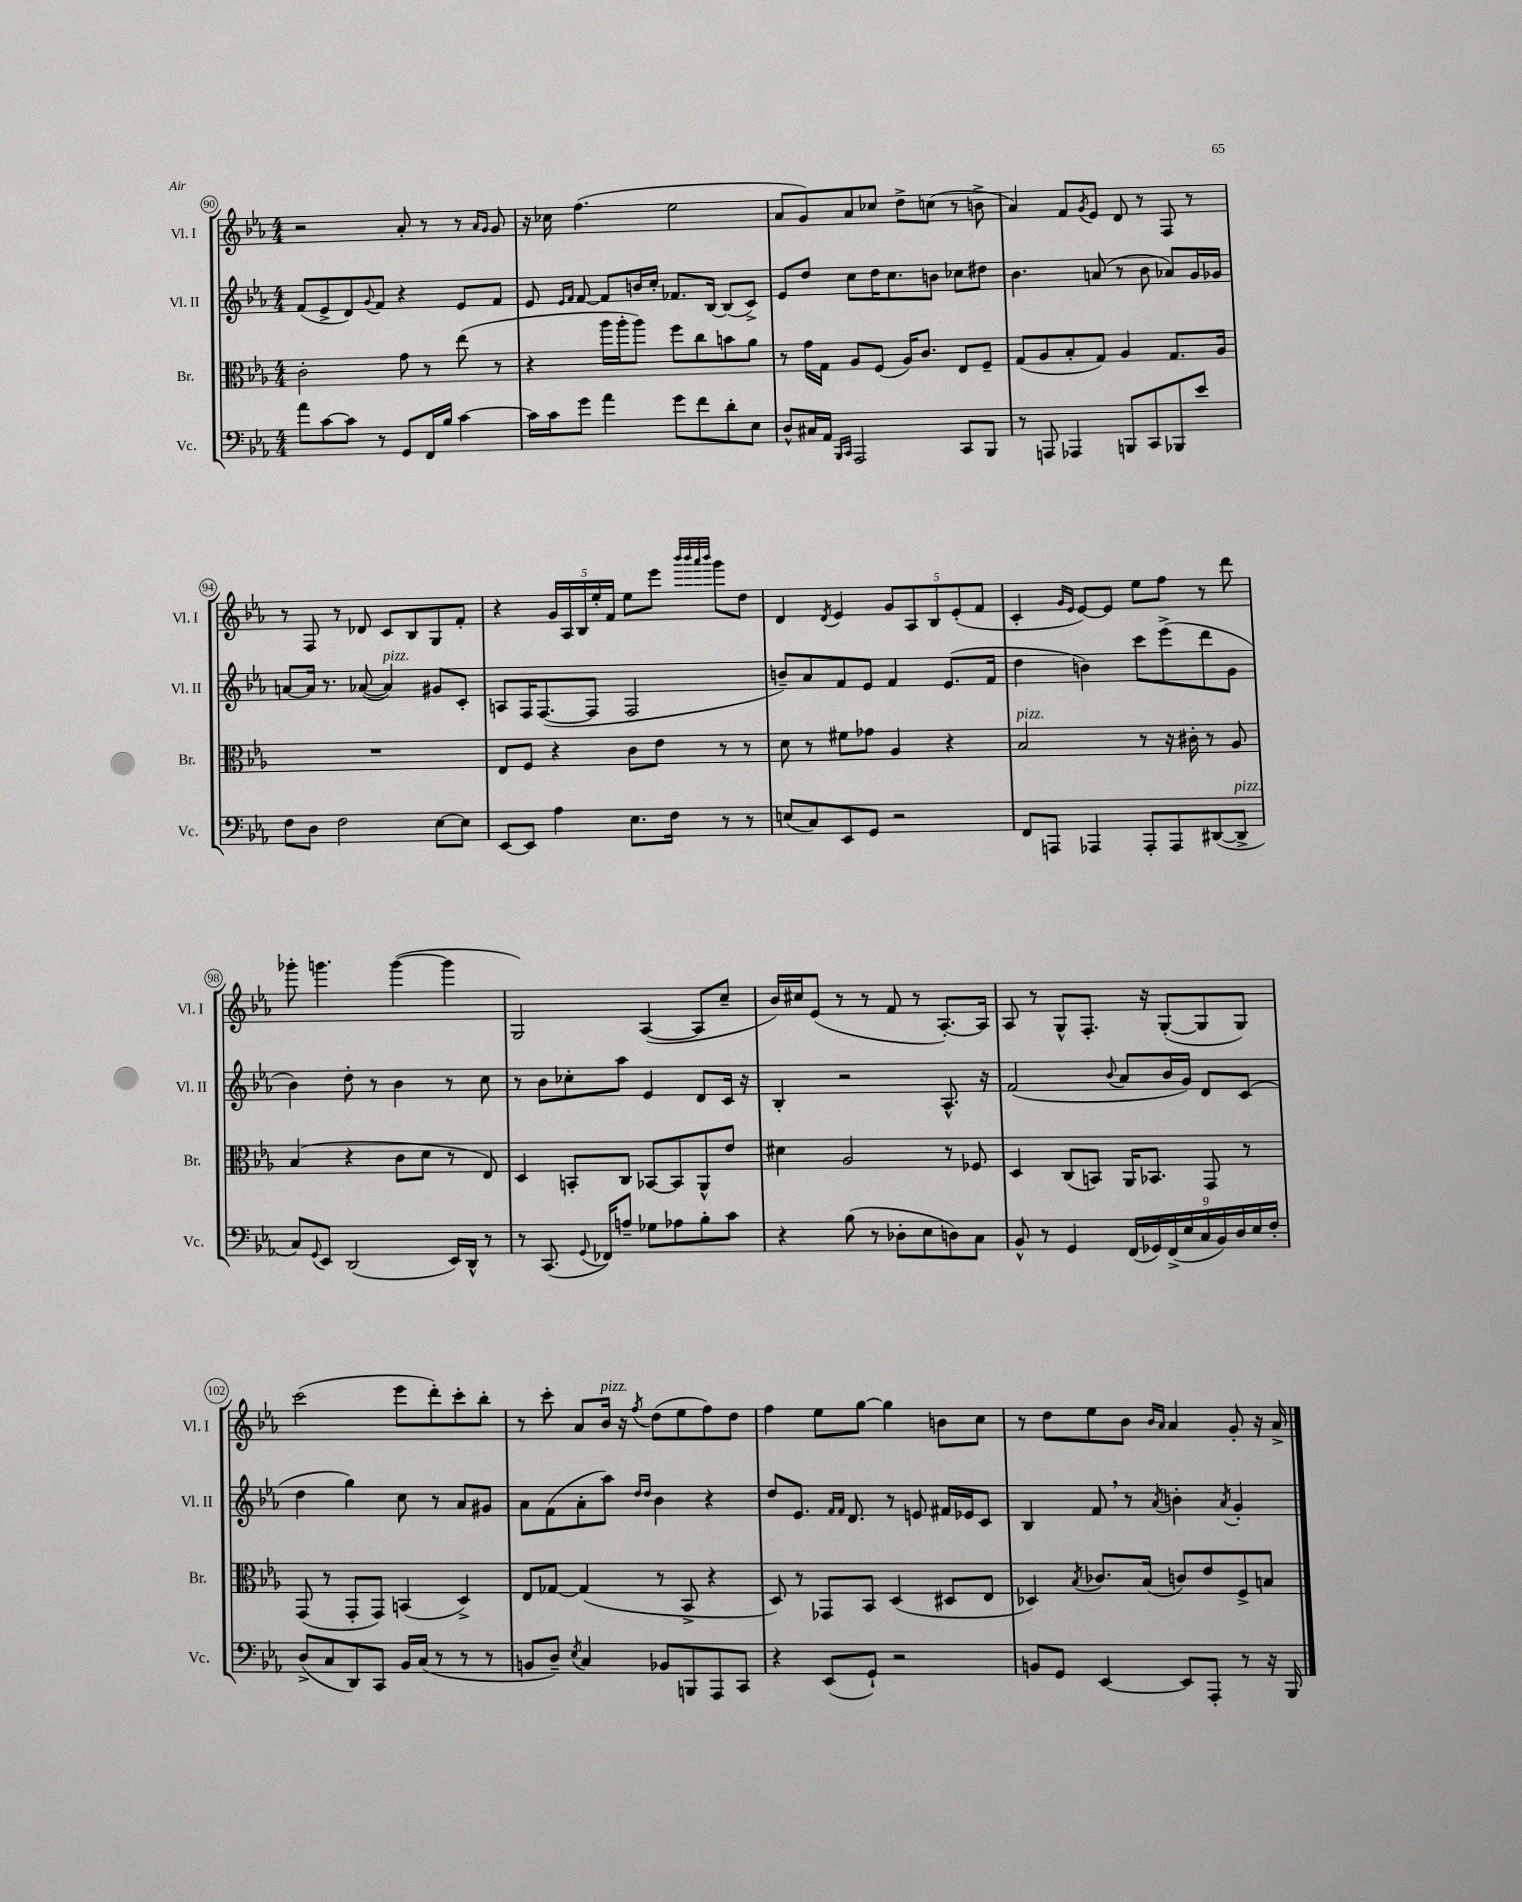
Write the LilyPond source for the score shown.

<<
\new StaffGroup <<
\new Staff = "s0" \with { instrumentName = "Vl. I" shortInstrumentName = "Vl. I" } {
    \clef treble \key ees \major \numericTimeSignature \time 4/4
    r2 aes'8-. r8 r8 \grace { aes'16 g'16 } g'8 |
    r16 ces''16 f''4.( ees''2 |
    aes'8 g'8) aes'8 ces''8 d''8-> c''8( r8 b'8-> |
    aes'4) f'8 \acciaccatura { g'8 } ees'8 d'8 r8 f8 r8 |
    r8 f8 r8 des'8 c'8 bes8 g8 f'8-. |
    r4 \tuplet 5/4 { g'16 aes16 bes16 ees''16-. f'16 } ees''8 ees'''8 \grace { bes'''32 bes'''32 aes'''32 bes'''32 } g'''8 d''8 |
    d'4 \acciaccatura { d'8 } ees'4 \tuplet 5/4 { g'8 aes8 bes8 ees'8-.( f'8 } |
    c'4-. \grace { g'16 ees'16 } ees'8~) ees'8 ees''8 f''8 r8 d'''8 |
    ges'''8-. g'''4. g'''4~( g'''4 |
    g2) aes4~( aes8 c''8-- |
    bes'16) cis''16 ees'8( r8 r8 f'8 r8 aes8.~-.) aes16 |
    aes8 r8 g8-^ f8.-. r16 g8~-.( g8 g8) |
    c'''2( ees'''8 d'''8-.) c'''8-. bes''8-. |
    r8 c'''8-. aes'8 bes'16^\markup { \italic "pizz." } r16 \acciaccatura { f''8 } d''8( ees''8 f''8) d''8 |
    f''4 ees''8 g''8~ g''4 b'8 c''8 |
    r8 d''8 ees''8 bes'8 \grace { bes'16 aes'16 } aes'4 g'8-. r16 aes'16-> \bar "|." |
}
\new Staff = "s1" \with { instrumentName = "Vl. II" shortInstrumentName = "Vl. II" } {
    \clef treble \key ees \major \numericTimeSignature \time 4/4
    f'8( ees'8-> d'8) \appoggiatura { g'8 } f'8 r4 ees'8 f'8 |
    ees'8 \grace { ees'16 f'16 } f'8~ f'8 b'16 c''16-. fes'8. bes16~ bes8( c'8->) |
    ees'8 d''8 c''8 d''16 c''8. b'8 ces''8 dis''8 |
    bes'4. a'8( r8 bes'8 aes'8) g'16 ges'16 |
    a'8~ a'16 r8. aes'8~( aes'4^\markup { \italic "pizz." }) gis'8 c'8-. |
    a8 f16 f8.~( f8 f2 |
    b'8--) aes'8 f'8 ees'8 f'4 ees'8.( f'16 |
    d''4 b'4) c'''8 ees'''8->( d'''8 g'8 |
    bes'4) d''8-. r8 bes'4 r8 c''8 |
    r8 bes'8 ces''8-. aes''8 ees'4 d'8 c'16 r16 |
    bes4-. r2 aes8.-^ r16 |
    f'2( \appoggiatura { bes'8 } aes'8 bes'16 g'16) d'8 c'8( |
    d''4 g''4) c''8 r8 aes'8 gis'8 |
    aes'8 f'8( aes'8-. aes''8) \grace { d''16 d''16 } bes'4 r4 |
    d''8 ees'8. \grace { f'16 f'16 } d'8. r8 e'8 fis'16 ees'16 c'8 |
    bes4 f'8 \breathe r8 \acciaccatura { aes'8 } b'4-. \acciaccatura { aes'8 } g'4-. \bar "|." |
}
\new Staff = "s2" \with { instrumentName = "Br." shortInstrumentName = "Br." } {
    \clef alto \key ees \major \numericTimeSignature \time 4/4
    c'2-. g'8 r8 ees''8( r8 |
    r4 aes''16 aes''16-. aes''8) f''8 c''8 b'8 aes'8 |
    r8 g'16 g16 aes8 f8( aes16) c'8. ees8 f8-- |
    g8( aes8 bes8-. g8) aes4 g8. aes16 |
    R1 |
    ees8 f8 r4 c'8 ees'8 r8 r8 |
    d'8 r8 fis'8 ges'8 aes4 r4 |
    bes2^\markup { \italic "pizz." } r8 r16 cis'16-. r8 aes8 |
    bes4( r4 c'8 d'8 r8 ees8) |
    d4 b,8-. c8 bes,8~ bes,8 aes,8-^ ees'8 |
    dis'4 aes2 r8 fes8 |
    d4 c8( b,8) aes,16 bes,8. g,8 r8 |
    g,8( r8 g,8-. g,8) b,4( d4->) |
    ees8 ges8~ ges4( r8 bes,8-> r4 |
    d8) r8 ges,8 bes,8 d4( dis8 ees8 |
    des4) \acciaccatura { bes8 } ces'8. bes16( c'8) ees'8 f8-> b8 \bar "|." |
}
\new Staff = "s3" \with { instrumentName = "Vc." shortInstrumentName = "Vc." } {
    \clef bass \key ees \major \numericTimeSignature \time 4/4
    aes'8 c'8~ c'8 r8 g,8 f,16 bes16 c'4~ |
    c'16 c'16 g'8 aes'4 g'8 f'8 d'8-. ees8 |
    d8-^ cis16 aes,16 \grace { bes,,16 c,16 } aes,,2 c,8 bes,,8 |
    r8 a,,8 aes,,4 b,,8 c,8 bes,,8 ees'8 |
    f8 d8 f2 ees8~ ees8 |
    ees,8~ ees,8 aes4 ees8. f16 r8 r8 |
    e8( c8) ees,8 g,8 r2 |
    f,8 a,,8 aes,,4 aes,,8-. aes,,8 dis,8~( dis,8->^\markup { \italic "pizz." } |
    c8) \appoggiatura { g,8 } ees,8 d,2( ees,16) d,16-^ r8 |
    r8 c,8.( \appoggiatura { g,8 } fes,16) a8-- ges8 aes8 bes8-. c'8 |
    r4 bes8( r8 des8-. ees8 d8) c8 |
    bes,8-^ r8 g,4 \tuplet 9/8 { f,16( ges,16) f,16->( ees16 c16 bes,16) d16 ees16 f16-. } |
    d8->( c8 d,8) c,8 bes,16 c16( r8 r8 r8 |
    b,8 d8--) \acciaccatura { ees8 } c4 bes,8 b,,8 aes,,8 c,8 |
    r4 ees,8( g,8-!) r2 |
    b,8 g,8 ees,4~ ees,8 aes,,8-. r8 r16 bes,,16 \bar "|." |
}
>>
>>
\layout { \context { \Score currentBarNumber = #90 \override BarNumber.stencil = #(make-stencil-circler 0.1 0.3 ly:text-interface::print) } }
